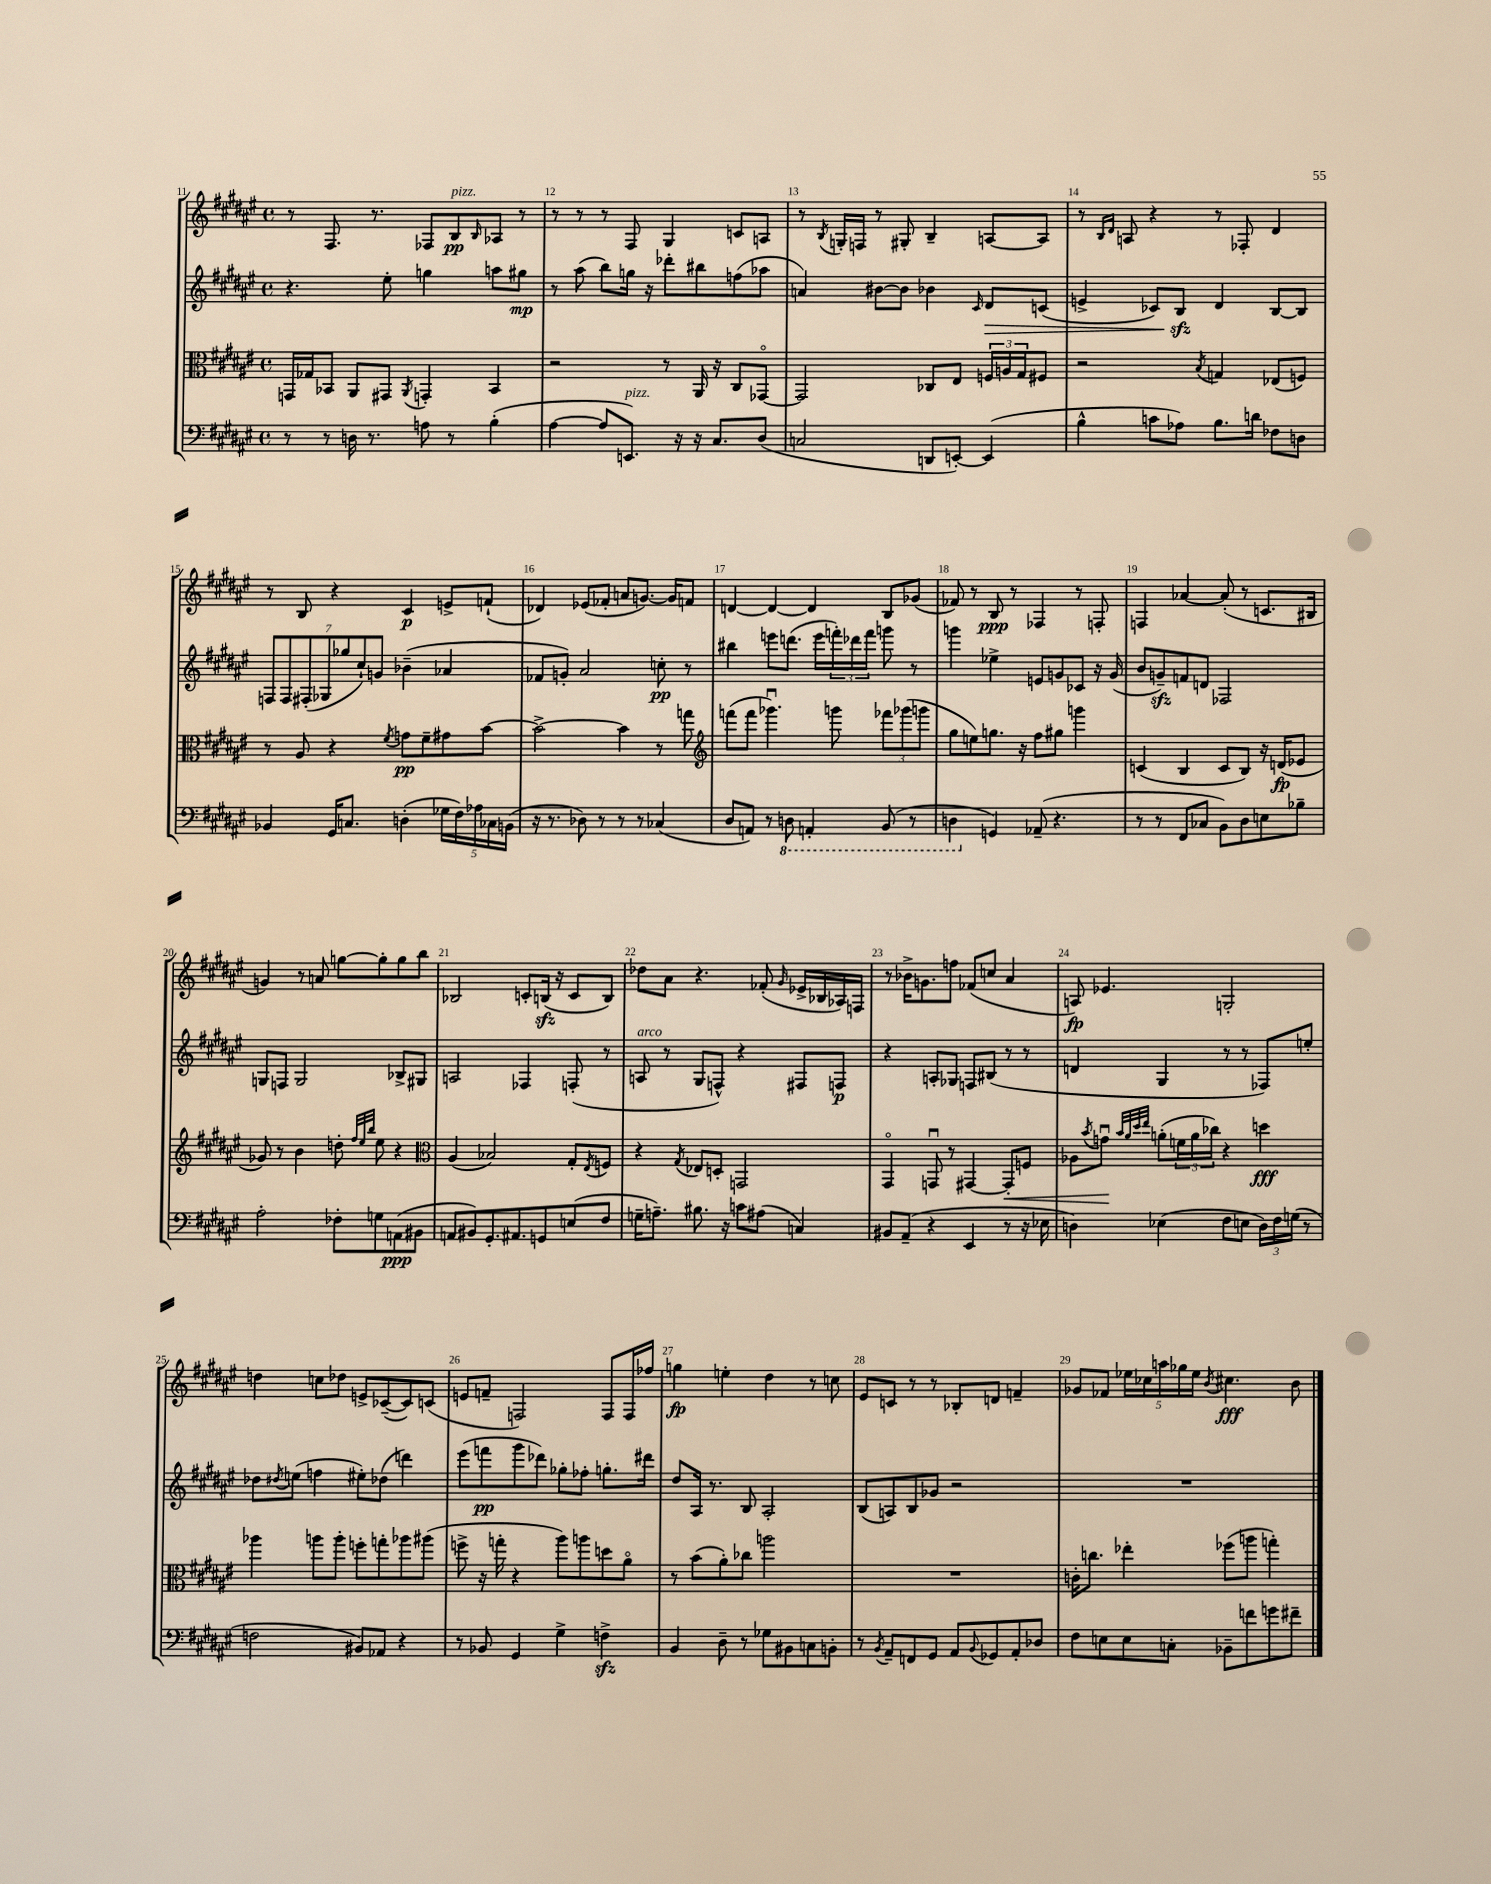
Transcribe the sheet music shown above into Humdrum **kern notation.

**kern	**kern	**kern	**kern
*staff4	*staff3	*staff2	*staff1
*clefF4	*clefC3	*clefG2	*clefG2
*k[f#c#g#d#a#e#]	*k[f#c#g#d#a#e#]	*k[f#c#g#d#a#e#]	*k[f#c#g#d#a#e#]
*M4/4	*M4/4	*M4/4	*M4/4
*met(c)	*met(c)	*met(c)	*met(c)
8r	16GG/LL	4.r	8r
.	16G-/J	.	.
8r	8BB-/J	.	8.F#/
16D\	8AA#/L	.	.
8.r	.	.	8.r
.	8GG#/J	8ee#'\	.
.	8qAA#/	.	.
8A\	4GG'/	4gg\	8F-/L
8r	.	.	8B/
.	.	.	16qqB/
(4B'\	4BB-/	8aa\L	8A-/J
.	.	8gg#\J	8r
=	=	=	=
[4A#\	2r	8r	8r
.	.	(8aa#\	8r
8A#/]L	.	8bb\L)	8r
8.EE/J)	.	16gg\Jk	8F#/
.	.	16r	.
.	8r	8ddd-'\L	4G#/
16r	.	.	.
16r	16AA#/	8bb#\	.
8.C#/L	16r	.	.
.	8C#/L	(8ff\	8c/L
(8D#/J	[8GG-o/J	8aa-\J	8A/J
=	=	=	=
2C/	2GG-/]	4a/)	8r
.	.	.	8qB/
.	.	.	16G'/LL
.	.	.	16F/JJ
.	.	[8b#\L	8r
.	.	8b#\]J	8G#'/
8DD/L	8C-/L	4b-\	4B~/
[8EE'/J)	8E#/J	.	.
.	.	16qqc#/	.
(4EE/]	24F/LL	8d#/L	[8A/L
.	24A/	.	.
.	24G#/J	.	.
.	8F#/J	(8c/J	8A/]J
=	=	=	=
4B^^\	2r	4e^/	8r
.	.	.	16qqB/LL
.	.	.	16qqd#/JJ
.	.	.	8A/
8c\L	.	8c-/L)	4r
8A-\J)	.	8B/J	.
.	8qB/	.	.
8.B\L	4G/	4d#/	8r
.	.	.	8F-'/
16d\Jk	.	.	.
8F-\L	(8E-/L	[8B/L	4d#/
8D\J	8F/J)	8B/]J	.
=	=	=	=
4BB-/	8r	14F/L	8r
.	.	14F/	.
.	8A#/	.	8B/
.	.	(14F#'/	.
.	.	14G-/	.
16GG#/LK	4r	.	4r
.	.	14gg-/	.
8.C/J	.	.	.
.	.	14cc#`/)	.
.	.	14g/J	.
.	8qf#/	.	.
(4D'\	8g\L	(4b-~\	4c#/
.	8f#~\	.	.
20G-\LL	8g#\	4a-/	8e^/L
20F#\)	.	.	.
20A-\	.	.	.
.	[8b\J	.	(8f`/J
20C-\	.	.	.
(20BB\JJ	.	.	.
=	=	=	=
16r	2b^\_	8f-/L	4d-/)
8.r	.	.	.
.	.	8g'/J)	.
8D-\)	.	2a#/	(8e-/L
8r	.	.	8f-'/J
8r	4b\]	.	8a/L
8r	.	.	[8.g/J)
(4C-/	8r	8cc'\	.
.	.	.	16g/]LK
.	8gg\	8r	8f/J
=	=	=	=
*	*clefG2	*	*
8D#/L	(8fff\L	4bb#\	[4d/
8AA/J)	8fff\J	.	.
8r	4.ggg-u\)	8eee\L	4d/_
8DD\	.	(8.ddd\J	.
4AAA'/	.	.	4d/]
.	.	16eee\LL	.
.	8ggg\	24fff'\)	.
.	.	24ddd-\	.
.	.	24fff\JJ	.
(8BBB/	12fff-\L	8ggg\	8B/L
.	(12ggg-\	.	.
8r	.	8r	(8g-/J
.	12ggg\J	.	.
=	=	=	=
4DD\	8gg#\L	4ggg\	8f-/)
.	8ee\)	.	8r
4GG/)	8.gg\J	4ee-^\	8B/
.	.	.	8r
.	16r	.	.
(8AA-~/	8ff#\L	8e/L	4F-/
4.r	8gg#\J	8g/	.
.	4ggg\	8c-/J	8r
.	.	16r	8F'/
.	.	(16g/	.
=	=	=	=
8r	(4c/	8b/L	4F/
8r	.	8g~/)	.
8FF#/L	4B/	8f/	[4a-/
8C-/J	.	8d/J	.
8BB\L)	8c/L	2F-/	(8a-'/]
8D#\	8B/J)	.	8r
8E\	16r	.	8.c/L
.	(16d/LK	.	.
8B-~\J	8e-/J	.	.
.	.	.	16B#/Jk
=	=	=	=
2A#'\	8g-/)	8G/L	4g/)
.	8r	8F/J	.
.	4b\	2G/	8r
.	.	.	8a/
8F-'\L	8dd'\	.	[8gg\L
.	32qqff#/LLL	.	.
.	32qqee#/	.	.
.	32qqbb/JJJ	.	.
8G\	8ee#\	.	8gg'\]
(8AA\	4r	8B-^/L	8gg\
8BB#\J	.	8G#/J	8bb\J
=	=	=	=
*	*clefC3	*	*
8AA/L	(4A#/	2A/	2B-/
8BB#/)	.	.	.
8.GG#'/	2B-/)	.	.
8.AA#/	.	.	.
.	.	4F-/	8c'/L
8GG/	.	.	(16B/Jk
.	.	.	16r
(8E/	8G#'/L	(8F'/	8c/L
.	8qE#/	.	.
8F#/J	8F/J	8r	8B/J)
=	=	=	=
16G~\LK	4r	8A/	8dd-\L
8.A~\J)	.	.	.
.	.	8r	8a#\J
.	8qG#/	.	.
8.B#\	8E-/L	8G#/L	4.r
.	8D'/J	8F^^/J)	.
16r	.	.	.
8c\L	2GG/	4r	.
(8A#\J	.	.	(8f-'/
.	.	.	16qqg#/
4C/)	.	8F#/L	16e-^/LL
.	.	.	16B-/
.	.	8F/J	16A-/)
.	.	.	16F/JJ
=	=	=	=
8BB#/L	4GG#o/	4r	8r
(8AA#~/J	.	.	16b-^\LK
.	.	.	8.g\
4r	8GGu/	8A'/L	.
.	8r	8G-/J	8ff\J
4EE#/	[4GG#/	8F/L	(8f-/L
.	.	(8B#/J	8cc/J
8r	8GG#'/]L	8r	4a#/
16r	8F/J	8r	.
16E-\	.	.	.
=	=	=	=
4D\)	8A-\L	4d/	8A/)
.	8qb/	.	.
.	8gu\J	.	4.e-/
.	32qqb/LLL	.	.
.	32qqa#/	.	.
.	32qqdd#/	.	.
.	32qqee#/JJJ	.	.
(4E-\	(8a'\L	4G#/	.
.	24f\L	.	.
.	24a\	.	.
.	24cc-\JJ)	.	.
8F#\L	4r	8r	2G'/
8E\J	.	8r	.
24D\LL)	4dd\	8F-/L)	.
24F#\	.	.	.
(24G\JJ	.	.	.
8r	.	8ee'/J	.
=	=	=	=
2F\	4aa-\	8dd-\L	4dd\
.	.	8qdd#/	.
.	.	(8ee\J	.
.	8aa\L	4ff\	8cc\L
.	8aa'\J	.	8dd-\J
8BB#/L)	8ff'\L	8ee#'\L)	8e^/L
8AA-/J	8gg'\	(8dd-\J	([8c-~/
4r	8aa-\	4ddd\)	8c-/])
.	(8aa#\J	.	(8c/J
=	=	=	=
8r	8ff^\	(8eee#\L	8e/L
8BB-/	16r	8fff\	8f~/J
.	16gg'\	.	.
4GG#/	4r	8ggg#\	2F/)
.	.	8ddd-\J)	.
4G#^\	8aa#\L)	8gg-'\L	.
.	8aa\	8ff-'\J	.
4F^\	8dd\	8.gg'\L	8F/L
.	8a#o\J	.	16F/L
.	.	16ddd#\Jk	16ff-/JJ
=	=	=	=
4BB/	8r	8dd#/L	4gg\
.	(8b\L	16A#/Jk	.
.	.	8.r	.
8D#~\	8a#'\)	.	4ee'\
8r	8cc-\J	8B/	.
8G-\L	2aa\	2A#'/	4dd#\
8BB#\	.	.	.
8C\	.	.	8r
8BB'\J	.	.	8cc\
=	=	=	=
8r	1r	(8B/L	8e#/L
8qBB/	.	.	.
8AA#~/L	.	8A/)	8c/J
8FF/	.	8B/	8r
8GG#/J	.	8g-/J	8r
8AA#/L	.	2r	8B-'/L
8qqBB/	.	.	.
8GG-/	.	.	8d/J
8AA#'/	.	.	4f~/
8D-/J	.	.	.
=	=	=	=
8F#\L	16c'\LK	1r	8g-/L
.	8.cc\J	.	.
8E\	.	.	8f-/J
8E\	4ee-'\	.	20ee-\LL
.	.	.	20cc-\
.	.	.	20aa\
8C'\J	.	.	.
.	.	.	20gg-\
.	.	.	20ee-\JJ
.	.	.	8qb/
8BB-~\L	(8ff-\L	.	4.cc#\
8f\	8aa\J	.	.
8g\	4gg'\)	.	.
8f#~\J	.	.	8b\
==	==	==	==
*-	*-	*-	*-
